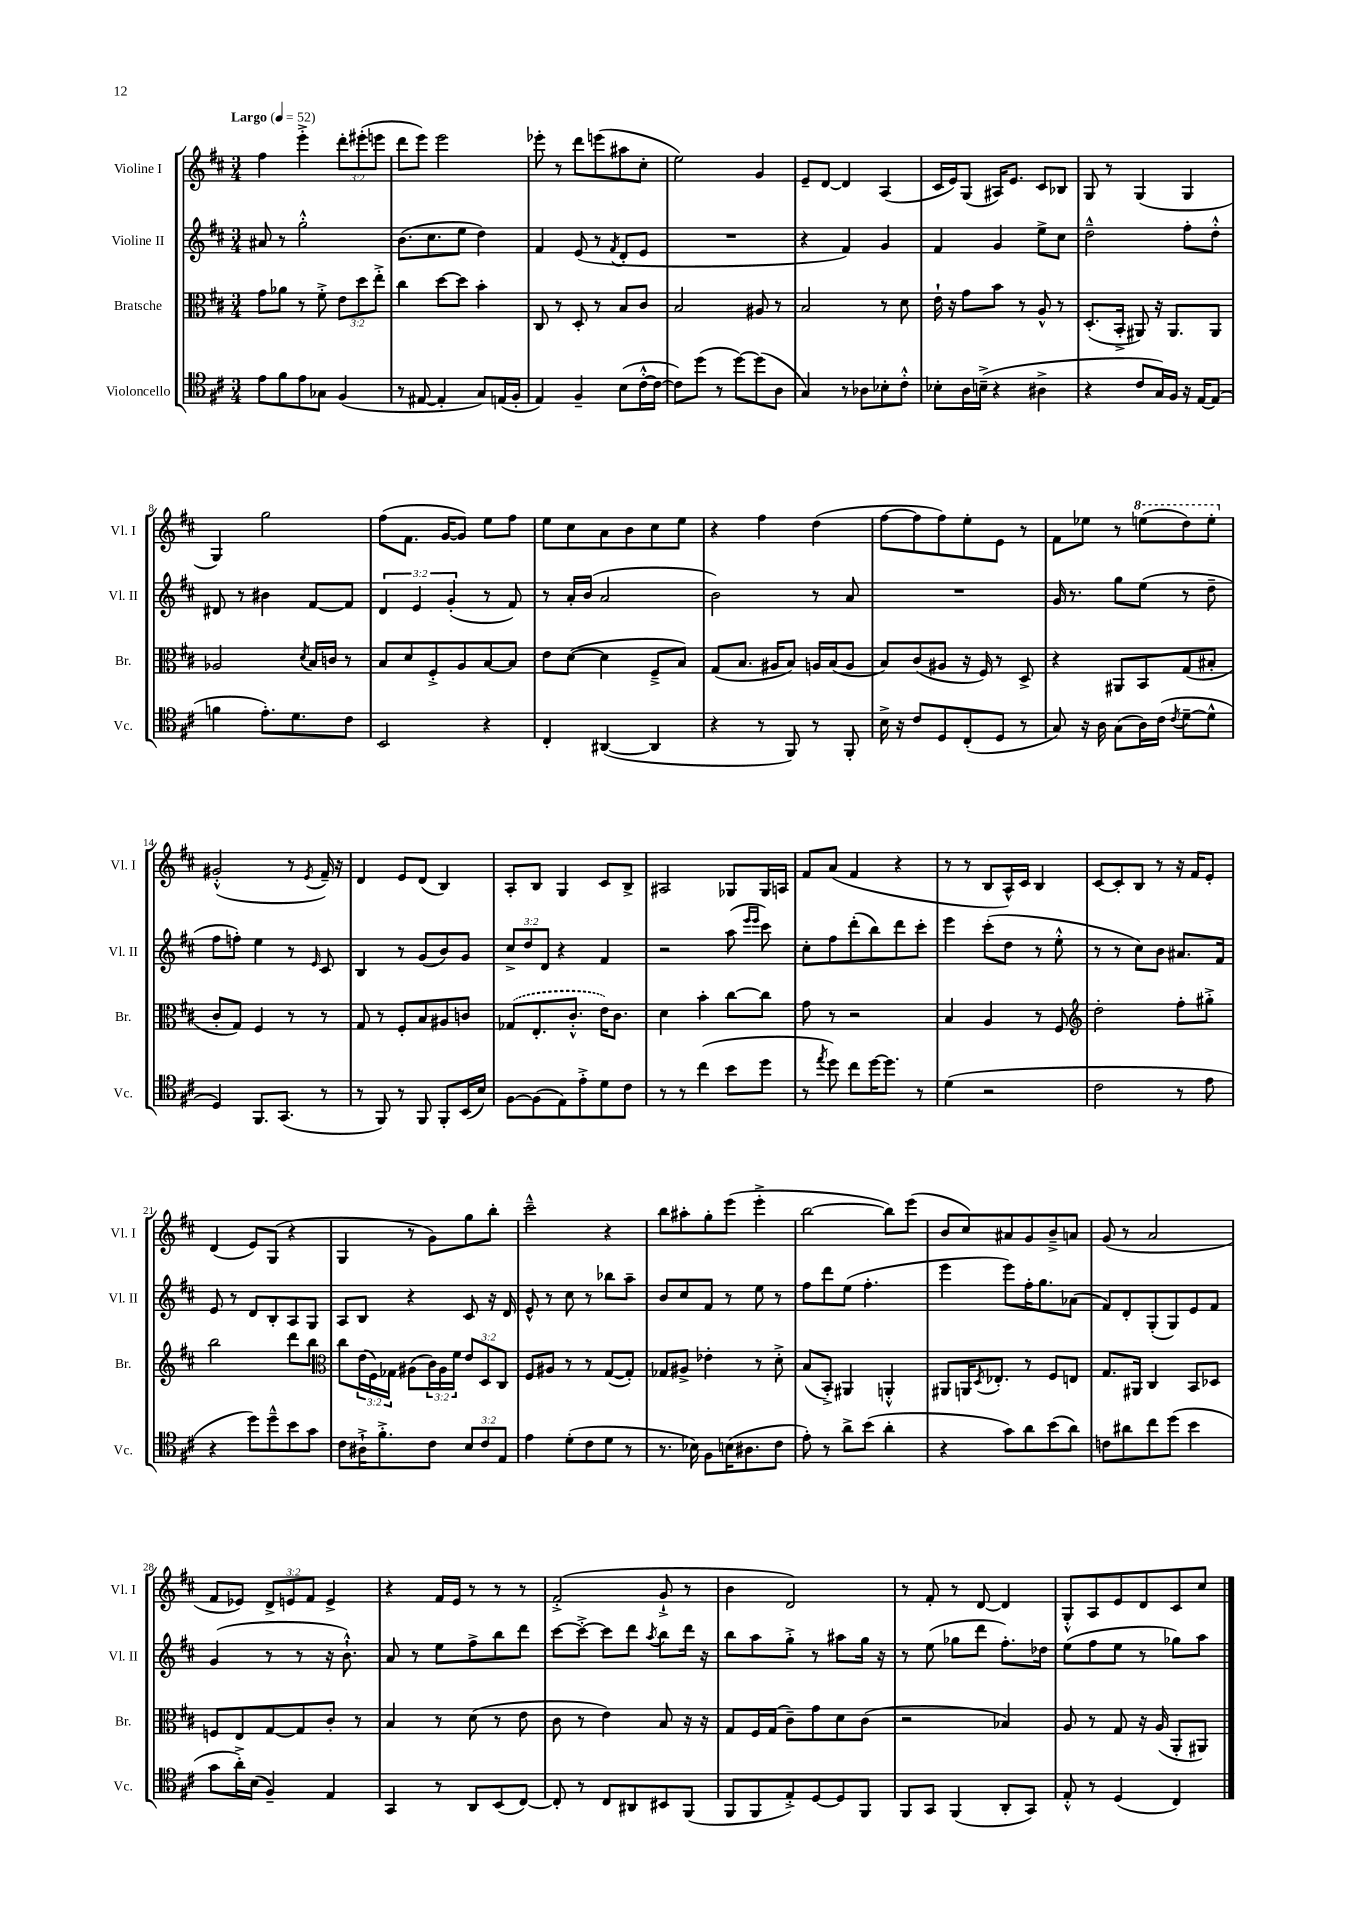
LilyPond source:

<<
\new StaffGroup <<
\new Staff = "s0" \with { instrumentName = "Violine I" shortInstrumentName = "Vl. I" } {
    \clef treble \key d \major \numericTimeSignature \time 3/4 \override Staff.TupletNumber.text = #tuplet-number::calc-fraction-text \tempo "Largo" 4 = 52
    fis''4 e'''4-.-> \tuplet 3/2 { d'''8-. eis'''8-.( e'''8 } |
    d'''8 e'''8) e'''2 |
    ees'''8-. r8 d'''8 e'''8( ais''8 cis''8-. |
    e''2) g'4 |
    e'8-- d'8~ d'4 a4( |
    cis'16 e'16) g8( ais16) e'8. cis'8 bes8 |
    g8 r8 g4( g4 |
    g4) g''2 |
    fis''8( fis'8. g'16~ g'8) e''8 fis''8 |
    e''8 cis''8 a'8 b'8 cis''8 e''8 |
    r4 fis''4 d''4( |
    fis''8~ fis''8 fis''8) e''8-. e'8 r8 |
    fis'8 ees''8 r8 \ottava #1 e'''!8( d'''8) e'''8-. \ottava #0 |
    gis'2-.-^( r8 \acciaccatura { e'8 } fis'16--) r16 |
    d'4 e'8 d'8( b4) |
    a8-. b8 g4 cis'8 b8-> |
    ais2 ges8 ges16 a16 |
    fis'8 a'8( fis'4 r4 |
    r8 r8 b8 a16-^) cis'16 b4 |
    cis'8~ cis'8-. b8 r8 r16 fis'16 e'8-. |
    d'4( e'8) g8( r4 |
    g4 r8 g'8) g''8 b''8-. |
    cis'''2---^ r4 |
    b''8 ais''8-. g''8-. e'''8( e'''4-.-> |
    b''2~ b''8) e'''8( |
    b'8 cis''8) ais'8 g'8 b'8---> a'8 |
    g'8( r8 a'2 |
    fis'8 ees'8) \tuplet 3/2 { d'8-> e'8 fis'8 } e'4-> |
    r4 fis'16 e'16 r8 r8 r8 |
    fis'2-.->( g'8-!-> r8 |
    b'4 d'2) |
    r8 fis'8-. r8 d'8~ d'4 |
    g8-.-^ a8 e'8 d'8 cis'8 cis''8 \bar "|." |
}
\new Staff = "s1" \with { instrumentName = "Violine II" shortInstrumentName = "Vl. II" } {
    \clef treble \key d \major \numericTimeSignature \time 3/4 \override Staff.TupletNumber.text = #tuplet-number::calc-fraction-text
    ais'8 r8 g''2-.-^ |
    b'8.( cis''8. e''8 d''4) |
    fis'4 e'8( r8 \acciaccatura { fis'8 } d'8-. e'8 |
    R2. |
    r4 fis'4) g'4 |
    fis'4 g'4 e''8-> cis''8 |
    d''2---^ fis''8-. d''8-.-^ |
    dis'8 r8 bis'4 fis'8~ fis'8 |
    \tuplet 3/2 { d'4 e'4 g'4-.( } r8 fis'8) |
    r8 a'16-. b'16( a'2 |
    b'2) r8 a'8 |
    R2. |
    g'16 r8. g''8 e''8( r8 d''8-- |
    fis''8 f''8-.) e''4 r8 \grace { e'16 } cis'8 |
    b4 r8 g'8( b'8) g'8 |
    \tuplet 3/2 { cis''8-> d''8 d'8 } r4 fis'4 |
    r2 a''8( \grace { e'''16 e'''16 } cis'''8) |
    cis''8-. fis''8 d'''8-.( b''8) d'''8 cis'''8-. |
    e'''4 cis'''8-.( d''8 r8 e''8-.-^ |
    r8 r8 cis''8) b'8 ais'8. fis'16 |
    e'8 r8 d'8 b8-. a8 g8 |
    a8 b8 r4 cis'8 r16 d'16 |
    e'8-^ r8 cis''8 r8 bes''8 a''8-- |
    b'8 cis''8 fis'8 r8 e''8 r8 |
    fis''8 d'''8 e''8( fis''4.-. |
    e'''4 e'''8) fis''16-. g''8. aes'8( |
    fis'8) d'8-. g8-.( g8) e'8 fis'8 |
    g'4( r8 r8 r16 b'8.-!-^) |
    a'8 r8 e''8 fis''8-> b''8 d'''8 |
    cis'''8~ cis'''8~-.-> cis'''8 d'''8 \acciaccatura { a''8 } b''8 d'''16 r16 |
    b''8 a''8 g''8-.-> r8 ais''8 g''16 r16 |
    r8 e''8( ges''8 d'''8 fis''8.-.) des''16 |
    e''8( fis''8 e''8 r8 ges''8) a''8 \bar "|." |
}
\new Staff = "s2" \with { instrumentName = "Bratsche" shortInstrumentName = "Br." } {
    \clef alto \key d \major \numericTimeSignature \time 3/4 \override Staff.TupletNumber.text = #tuplet-number::calc-fraction-text
    g'8 aes'8 r8 fis'8-.-> \tuplet 3/2 { e'8 d''8 e''8-.-> } |
    cis''4 d''8~ d''8 b'4-. |
    cis8 r8 d8-. r8 b8 cis'8 |
    b2 ais8 r8 |
    b2 r8 d'8 |
    e'16-! r16 g'8 b'8 r8 a8-^ r8 |
    d8.-.( b,16-.-> ais,8) r16 ais,8. ais,8 |
    aes2 \acciaccatura { d'8 } b16 c'16 r8 |
    b8 d'8 fis8-.-> a8 b8~ b8 |
    e'8 d'8~( d'4 fis8---> b8) |
    g8( b8. ais16 b8) a16 b16( a8 |
    b8) cis'8( ais8 r16 fis16) r8 d8-> |
    r4 ais,8 b,8 g8( bis8-. |
    cis'8-. g8) fis4 r8 r8 |
    g8 r8 fis8-. b8 ais8 c'8 |
    \once \slurDashed ges8( e8.-. cis'8.-.-^ e'16) cis'8. |
    d'4 b'4-. cis''8~ cis''8 |
    g'8 r8 r2 |
    b4 a4 r8 fis8 |
    \clef treble d''2-. fis''8-. gis''8-.-> |
    b''2 d'''8 b''8 |
    \clef alto cis''8 \tuplet 3/2 { e'16( fis16) ges16 } ais8( \tuplet 3/2 { cis'16) ais16 fis'16 } \tuplet 3/2 { e'8 d8 cis8 } |
    fis8 ais8 r8 r8 g8~( g8-.) |
    ges8 ais8-> ees'4-. r8 d'8-.-> |
    b8( b,8-.->) ais,4 a,4-.-^ |
    ais,8 a,16 \acciaccatura { d8 } ees8.-. r8 fis8 e8 |
    g8. ais,16 cis4 b,8 des8 |
    f8 e8 g8~ g8 cis'8-. r8 |
    b4 r8 d'8( r8 e'8 |
    cis'8 r8 e'4) b8 r16 r16 |
    g8 fis16 g16( cis'8--) g'8 d'8 cis'8( |
    r2 bes4) |
    a8 r8 g8 r16 a16( a,8-. ais,8) \bar "|." |
}
\new Staff = "s3" \with { instrumentName = "Violoncello" shortInstrumentName = "Vc." } {
    \clef tenor \key d \major \numericTimeSignature \time 3/4 \override Staff.TupletNumber.text = #tuplet-number::calc-fraction-text
    e'8 fis'8 e'8 ges8 fis4( |
    r8 eis8~ eis4-. g8) e16( fis16-. |
    e4) fis4-- b8( cis'16~-.-^ cis'16~ |
    cis'8) d''8( r8 d''8~) d''8( a8 |
    g4) r8 aes8 bes8-. cis'8-.-^ |
    bes8-. a16 b16--->( r4 ais4-> |
    r4 cis'8 g16) fis16 r16 e16~ e8( |
    f'4 e'8.-.) d'8. cis'8 |
    b,2 r4 |
    cis4-. ais,4~( ais,4 |
    r4 r8 fis,8) r8 fis,8-. |
    b16-> r16 cis'8 d8 cis8-.( d8 r8 |
    g8) r16 a16 g8( a16) cis'16( \acciaccatura { cis'8 } d'8~-- d'8-^ |
    d4) fis,8. g,8.( r8 |
    r8 fis,8) r8 fis,8 fis,8-. b,16( b16) |
    fis8~ fis8( e8) e'8-.-> d'8 cis'8 |
    r8 r8 cis''4( b'8 d''8 |
    r8 \acciaccatura { e''8 } d''8) cis''8 d''16~ d''8. r8 |
    d'4( r2 |
    cis'2 r8 e'8 |
    r4 d''8) d''8---^ b'8 g'8 |
    cis'8 ais16-!-> fis'8.-.-> cis'8 \tuplet 3/2 { b8 cis'8 e8 } |
    e'4 d'8-.( cis'8 d'8 r8 |
    r8. bes16) fis8 b16( ais8. cis'8 |
    e'8-.) r8 a'8-> b'8( a'4-. |
    r4 g'8) a'8 b'8( a'8) |
    c'8 ais'8 cis''8 d''8( b'4 |
    g'8 a'16-.->) b16( fis4--) e4 |
    g,4 r8 a,8 b,8( cis8~) |
    cis8-. r8 cis8 ais,8 bis,8 fis,8( |
    fis,8 fis,8 e8-.->) d8~ d8 fis,8 |
    fis,8 g,8 fis,4( a,8-. g,8) |
    e8-.-^ r8 d4( cis4) \bar "|." |
}
>>
>>
